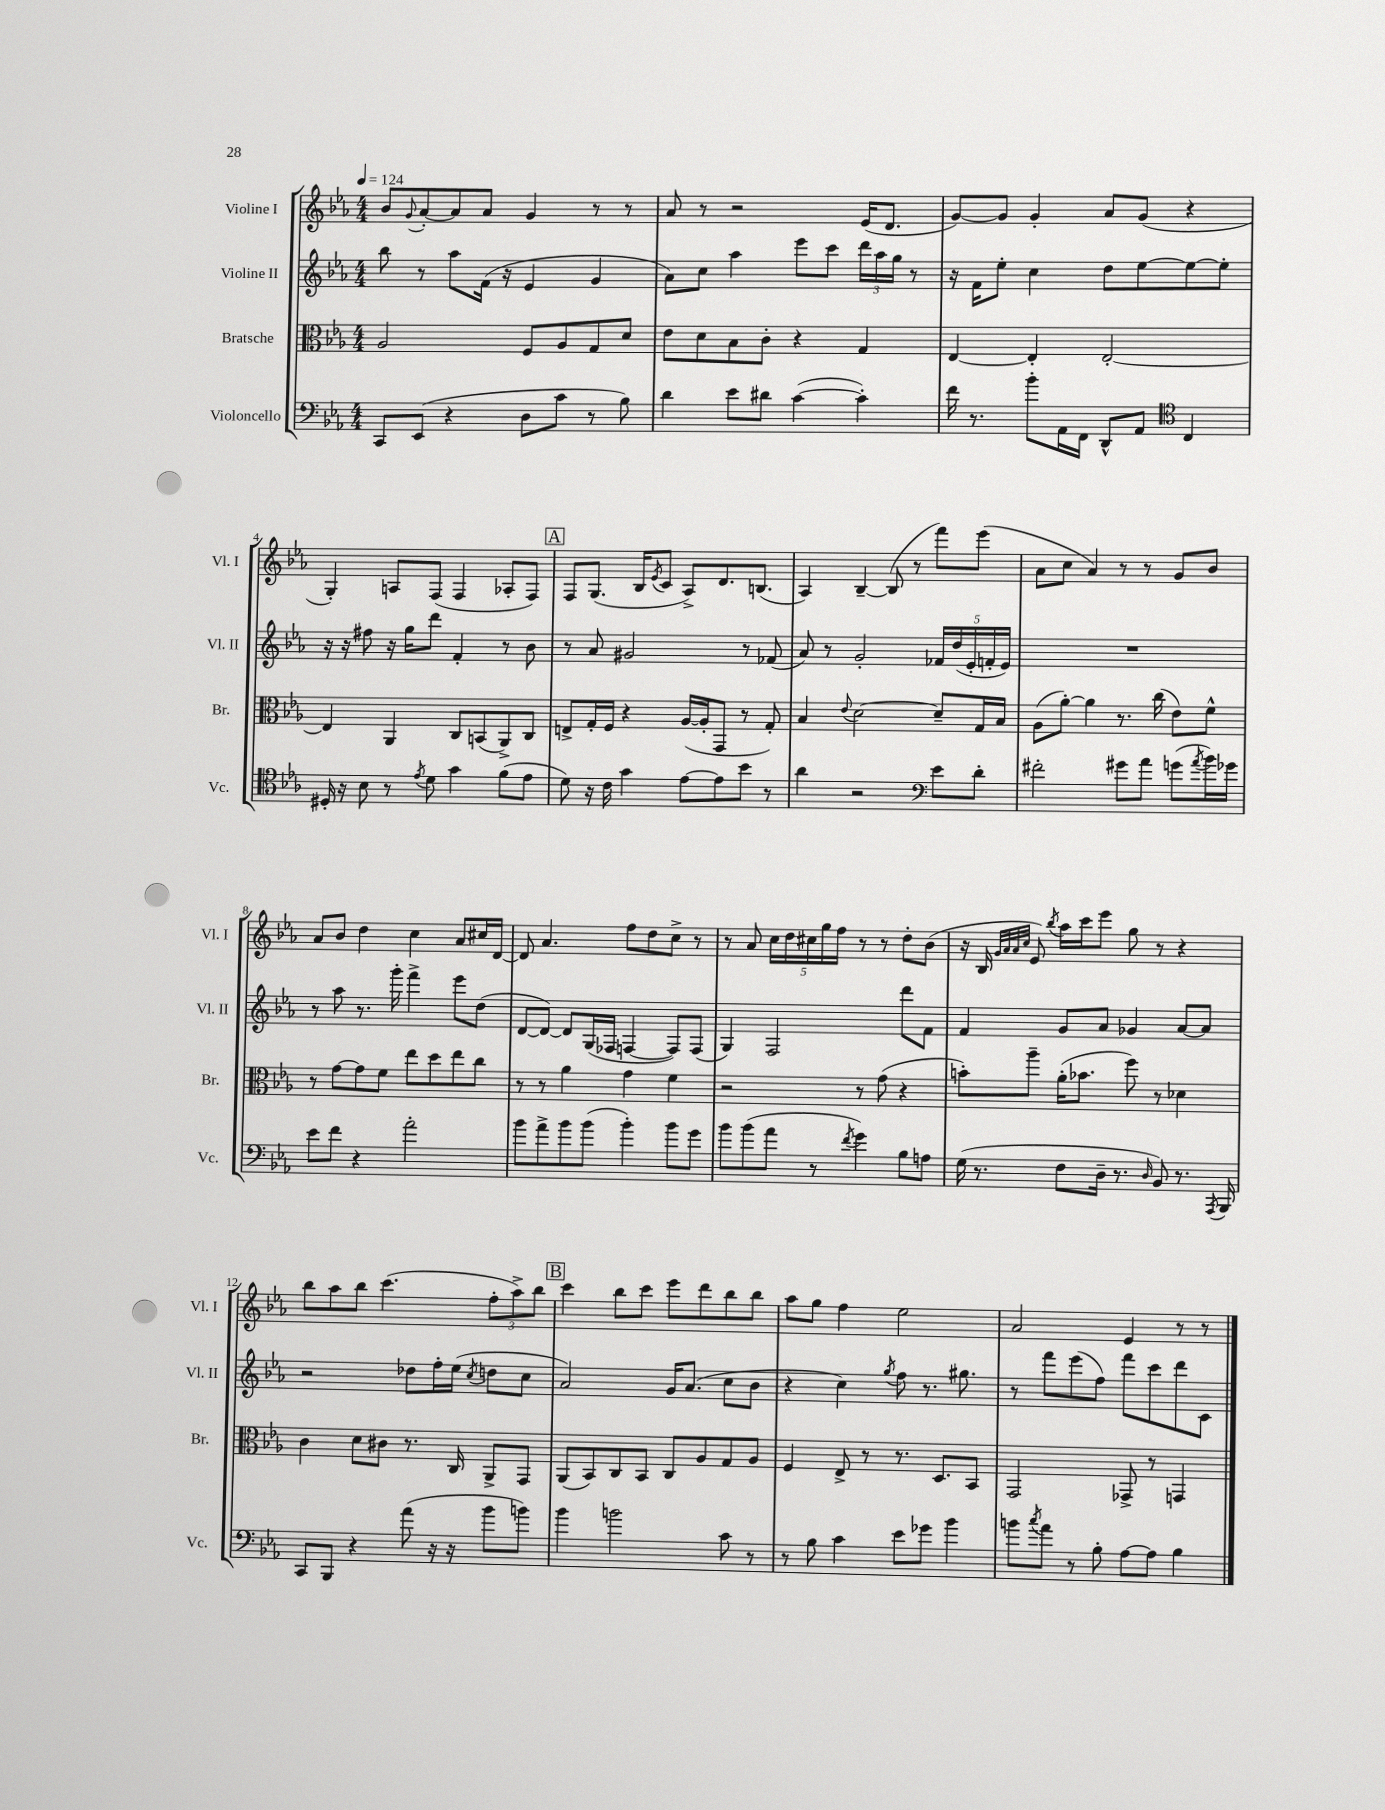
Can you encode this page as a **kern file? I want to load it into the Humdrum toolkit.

**kern	**kern	**kern	**kern
*part4	*part3	*part2	*part1
*staff4	*staff3	*staff2	*staff1
*I"Violoncello	*I"Bratsche	*I"Violine II	*I"Violine I
*I'Vc.	*I'Br.	*I'Vl. II	*I'Vl. I
*clefF4	*clefC3	*clefG2	*clefG2
*k[b-e-a-]	*k[b-e-a-]	*k[b-e-a-]	*k[b-e-a-]
*M4/4	*M4/4	*M4/4	*M4/4
*MM124	*MM124	*MM124	*MM124
=1	=1	=1	=1
8CC/L	2A-/	8bb-\	8b-/L
.	.	.	8qqg/
(8EE-/J	.	8r	[8a-'/
4r	.	8aa-\L	8a-/]
.	.	(16f\Jk	8a-/J
.	.	16r	.
8D\L	8F/L	4e-/	4g/
8c\J	8A-/	.	.
8r	8G/	4g/	8r
8B-\)	8d/J	.	8r
=2	=2	=2	=2
4d\	8e-\L	8a-\L)	8a-/
.	8d\	8cc\J	8r
8e-\L	8B-\	4aa-\	2r
8d#X\J	8c'\J	.	.
([4c\	4r	8eee-\L	.
.	.	8ccc\J	.
4c'\])	4G/	24ddd\LL	(16e-/KL
.	.	24aa-\	.
.	.	.	8.d/J
.	.	24gg\JJ	.
.	.	8r	.
=3	=3	=3	=3
16f\	[4E-/	16r	[8g/L)
8.r	.	16f\KL	.
.	.	8ee-'\J	8g/J]
8b-'\L	4E-'/]	4cc\	4g'/
16AA-\L	.	.	.
16FF\JJ	.	.	.
8DD^^/L	[2E-'/	8dd\L	8a-/L
8AA-/J	.	[8ee-\	(8g/J
*clefC4	*	*	*
4C/	.	8ee-\_	4r
.	.	8ee-'\J]	.
!!LO:LB:g=z
=4	=4	=4	=4
16D#X'/	4E-/]	16r	4G'/)
16r	.	16r	.
8B-\	.	8ff#X\	.
8r	4AA-/	16r	8An/L
.	.	16gg\KL	.
8qe-/	.	.	.
8d\	.	8ddd\J	(8F/J
4g\	8C/L	4f'/	4F/
.	(8BBn/	.	.
(8f\L	8AA-^/)	8r	8A-X'/L
8e-\J	8C/J	8b-\	8F/J)
!!LO:REH:place=s1:t=A
=5	=5	=5	=5
8d\)	8En^/L	8r	8F/L
16r	16G'/L	8a-/	(8.G/J
16c\	16F/JJ	.	.
4g\	4r	2g#X/	.
.	.	.	16B-/KL
.	.	.	8qe-/
.	.	.	8c/J
[8e-\L	([16A-/LL	.	8A-^/L)
.	16A-'/J]	.	.
8e-\]	8GG/J	.	8.d/
8b-\J	8r	8r	.
.	.	.	(8.Bn/J
8r	8G'/)	(8f-X/	.
=6	=6	=6	=6
4a-\	4B-/	8a-/)	4A-/)
.	.	8r	.
.	8qqe-/	.	.
2r	[2d\	2g'/	[4B-~/
.	.	.	(8B-/]
.	.	.	8r
*clefF4	*	*	*
8e-\L	8d~/L]	20f-X/LL	8fff\L)
.	.	(20dd/	.
.	.	20e-'/	.
8d'\J	16G/L	.	(8eee-\J
.	.	20fn'/	.
.	16B-/JJ	.	.
.	.	20e-/JJ)	.
=7	=7	=7	=7
2f#X'\	(8A-\L	1r	8a-\L
.	[8a-'\J)	.	8cc\J
.	4a-\]	.	4a-/)
8g#X\L	8.r	.	8r
8a-\J	.	.	8r
.	(16cc\	.	.
(8gn\L	8e-\L)	.	8g/L
8qa-/	.	.	.
16b-\L)	8f^^\J	.	8b-/J
16g-X\JJ	.	.	.
!!LO:LB:g=z
=8	=8	=8	=8
8e-\L	8r	8r	8a-/L
8f\J	[8g\L	8aa-\	8b-/J
4r	8g\]	8.r	4dd\
.	8f\J	.	.
.	.	16ggg'\	.
2a-'\	8ee-\L	4fff^\	4cc\
.	8dd\	.	.
.	8ee-\	8eee-\L	8a-/L
.	8cc\J	(8dd\J	16cc#X/L
.	.	.	[16d/JJ
=9	=9	=9	=9
8b-\L	8r	[8d/L	8d/]
8a-^\	8r	8d/J_)	4.a-/
8b-\	4a-\	8d/L]	.
(8b-\J	.	(16G/L	.
.	.	16F-X/JJ	.
4b-'\)	4g\	[4Fn/	8ff\L
.	.	.	8dd\
8b-\L	4f\	8F/L])	8cc^\J
8g\J	.	(8F/J	8r
=10	=10	=10	=10
8b-\L	2r	4G/)	8r
(8b-\	.	.	8a-/
8a-\J	.	2F/	20cc\LL
.	.	.	20dd\
.	.	.	20cc#X\
8r	.	.	.
.	.	.	20gg\
.	.	.	20ff\JJ
8qf/	.	.	.
4g\)	8r	.	8r
.	(8g\	.	8r
8B-\L	4r	8ddd\L	8dd'\L
8An\J	.	8f\J	(8b-\J
=11	=11	=11	=11
(16G\	8bn'\L)	4f/	16r
8.r	.	.	16B-/
.	.	.	32qqg/LLL
.	.	.	32qqa-/
.	.	.	32qqa-/
.	.	.	32qqcc/JJJ
.	8aa-~\J	.	8e-/)
.	.	.	8qbb-/
8F\L	(16a-'\KL	8g/L	16aa-\LL
.	8.b-X\J	.	16ccc\J
16D~\Jk	.	8a-/J	8eee-\J
8.r	.	.	.
.	8ff\)	4g-X/	8gg\
16qqD/	.	.	.
8BB-/)	8r	.	8r
8.r	4d-X\	[8a-/L	4r
.	.	8a-/J]	.
8qAAA-/	.	.	.
16BBB-/	.	.	.
!!LO:LB:g=z
=12	=12	=12	=12
8CC/L	4c\	2r	8bb-\L
8BBB-/J	.	.	8aa-\
4r	8d\L	.	8bb-\J
.	8c#X\J	.	(4.ccc\
(8a-\	8.r	8dd-X\L	.
16r	.	16ff'\L	.
16r	16C/	(16ee-\JJ	.
.	.	8qcc/	.
8b-\L	8AA-^/L	8ddn\L	12ff'\L
.	.	.	12aa-^\)
8bn\J)	8GG/J	8cc\J	.
.	.	.	12bb-\J
!!LO:REH:place=s1:t=B
=13	=13	=13	=13
4b-\	(8AA-/L	2a-/)	4ccc\
.	8BB-/)	.	.
2bn\	8C/	.	8bb-\L
.	8BB-/J	.	8ccc\J
.	8C/L	16g/KL	8eee-\L
.	.	(8.a-/J	.
.	8A-/	.	8ddd\
8c\	8G/	8cc\L	8bb-\
8r	8A-/J	8b-\J	8bb-\J
=14	=14	=14	=14
8r	4F/	4r	8aa-\L
8B-\	.	.	8gg\J
4c\	8E-^/	4cc\)	4ff\
.	8r	.	.
.	.	8qgg/	.
8e-\L	8.r	8ff\	2ee-\
8g-X\J	.	8.r	.
.	8.D/L	.	.
4b-\	.	.	.
.	.	8.gg#X\	.
.	8BB-/J	.	.
=15	=15	=15	=15
8bn\L	2GG/	8r	2a-/
8qcc/	.	.	.
8a-\J	.	8fff\L	.
8r	.	(8eee-\	.
8B-'\	.	8ff\J)	.
[8A-\L	8GG-X^/	8fff\L	4e-/
8A-\J]	8r	8ccc\	.
4B-\	4GGn/	8ddd\	8r
.	.	8c\J	8r
==	==	==	==
*-	*-	*-	*-
